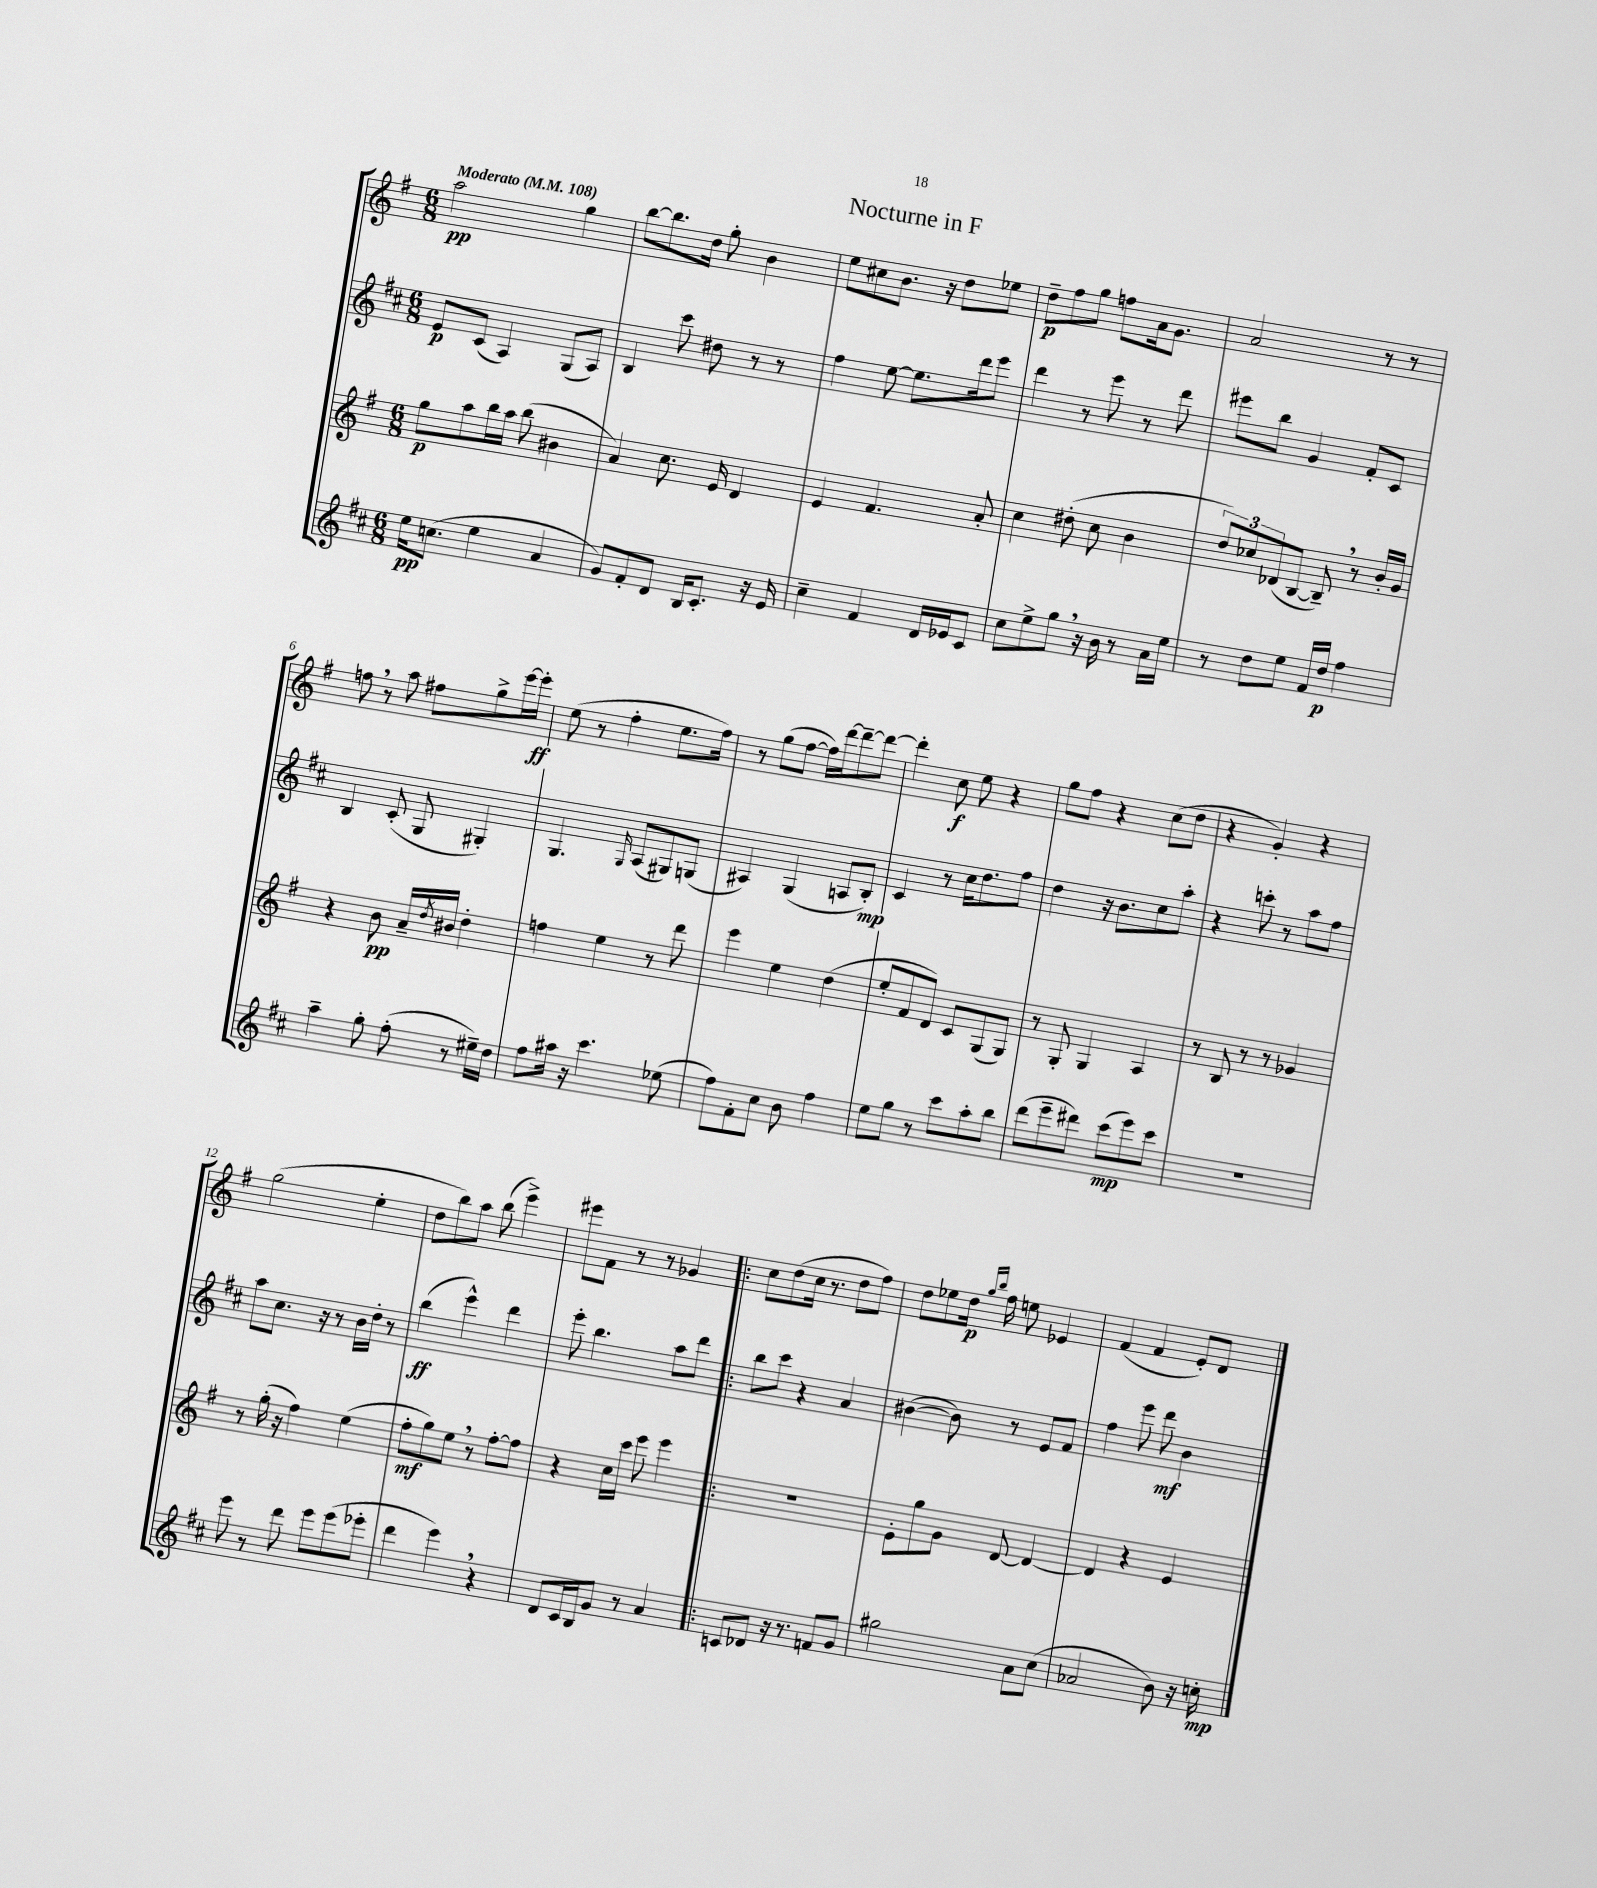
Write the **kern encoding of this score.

**kern	**kern	**kern	**kern
*staff4	*staff3	*staff2	*staff1
*clefG2	*clefG2	*clefG2	*clefG2
*k[f#c#]	*k[f#]	*k[f#c#]	*k[f#]
*M6/8	*M6/8	*M6/8	*M6/8
*MM108	*MM108	*MM108	*MM108
16ee\LK	8gg\L	8e/L	2aa\
(8.cc\J	.	.	.
.	8aa\	(8c#/J	.
4ee\	16bb\L	4A/)	.
.	16aa\JJ	.	.
.	(8bb\	.	.
4a/	4b#\	(8G/L	4gg\
.	.	8A/J)	.
=	=	=	=
8g/L)	4a/)	4B/	[8bb\L
8f#'/	.	.	8.bb\]
8d/J	8.cc\	8ccc#\	.
.	.	.	16dd\Jk
16B/LK	.	8dd#\	8gg'\
8.c#'/J	16e/	.	.
.	4d/	8r	4b\
16r	.	8r	.
16e/	.	.	.
=	=	=	=
4cc#~\	4e/	4ff#\	8ee\L
.	.	.	8cc#\
4f#/	4.f#/	[8ee\	8.b\J
.	.	8.ee\]L	.
.	.	.	16r
16d/LL	.	.	8dd\L
16e-/J	.	16ddd\k	.
8c#/J	8a'/	8eee\J	8ee-\J
=	=	=	=
8cc#\L	4cc\	4ddd\	8dd~\L
8ee^\	.	.	8ff#\
8gg\J	(8dd#'\	8r	8gg\J
16r	8cc\	8eee\	8ff\L
16b\	.	.	.
8r	4b\	8r	16a\k
.	.	.	8.g\J
16a\LL	.	8ddd\	.
16ee\JJ	.	.	.
=	=	=	=
8r	12dd/L)	8eee#\L	2a/
.	12cc-/	.	.
8dd\L	.	8bb\J	.
.	(12d-/	.	.
8ee\J	[8B/J	4g/	.
16f#/LL	8B~/])	.	.
16dd/JJ	.	.	.
4ff#\	8r	8f#'/L	8r
.	16b'/LL	8c#/J	8r
.	16g/JJ	.	.
=	=	=	=
4aa~\	4r	4B/	8ff\
.	.	.	8r
8gg'\	8b\	(8c#'/	8aa\
(8ff#'\	16a~/LL	8G/	8ff#\L
.	8qdd/	.	.
.	16b#/JJ	.	.
8r	4dd'\	4G#'/)	8gg^\
16ee#~\LL)	.	.	[16eee\L
16dd\JJ	.	.	16eee'\]JJ
=	=	=	=
8ff#\L	4ff\	4.G/	(8ee\
16aa#\Jk	.	.	8r
16r	.	.	.
4.ccc#\	4ee\	.	4ff#'\
.	.	16qqG/	.
.	.	(8A/L	.
.	8r	8G#/)	8.ee\L
(8ee-\	8ddd\	(8G/J	.
.	.	.	16ff#\Jk)
=	=	=	=
8ff#\L)	4eee\	4A#/)	8r
8f#'\	.	.	(8gg\L
8cc#\J	4ee\	(4G/	[8ff#\J
8b\	.	.	16ff#\]LL)
.	.	.	[16ddd\J
4ff#\	(4dd\	8A/L	8ddd~\_
.	.	8B'/J)	8ddd\_J
=	=	=	=
8ee\L	8ee'/L	4c#/	4ddd'\]
8gg\J	8f#/	.	.
8r	8d/J)	8r	8cc\
8ccc#\L	8c/L	16cc#\LK	8ee\
.	.	8.dd\	.
8aa'\	(8G/	.	4r
8bb\J	8G/J)	8ff#\J	.
=	=	=	=
(8ddd\L	8r	4dd\	8gg\L
8eee~\	8G'/	.	8ff#\J
8ddd#\J)	4G/	16r	4r
.	.	8.b\L	.
(8ccc#\L	.	.	.
8eee\)	4A/	8cc#\	(8cc\L
8ccc#\J	.	8aa'\J	8dd\J
=	=	=	=
2.r	8r	4r	4r
.	8B/	.	.
.	8r	8ccc'\	4g'/)
.	8r	8r	.
.	4g-/	8aa\L	4r
.	.	8ff#\J	.
=	=	=	=
8eee\	8r	8aa\L	(2gg\
8r	(16gg'\	8.cc#\J	.
.	16r	.	.
8ddd\	4ff#\)	.	.
.	.	16r	.
8eee\L	.	8r	.
(8eee\	(4ee\	16b\LL	4ee'\
.	.	16dd'\JJ	.
8eee-'\J	.	8r	.
=	=	=	=
4ddd\	8ff#'\L	(4bb\	8dd\L
.	8gg\)	.	8bb\)
4eee\)	8ee\J	4eee^^\)	8aa\J
.	8r	.	(8bb\
4r	[8ff#'\L	4ddd\	4eee^\)
.	8ff#\]J	.	.
=	=	=	=
8d/L	4r	8eee'\	8eee#\L
16c#/L	.	4.bb\	8f#\J
16B/J	.	.	.
8g/J	16cc\LL	.	8r
.	16ccc\JJ	.	.
8r	8eee\	.	8r
4a/	4eee\	8aa\L	4g-/
.	.	8ddd\J	.
=!|:	=!|:	=!|:	=!|:
8c/L	2.r	8bb\L	8cc\L
8d-/J	.	8ccc#\J	(8dd\
16r	.	4r	16cc\Jk
8.r	.	.	8.r
8f/L	.	4a/	8dd\L
8g/J	.	.	8ff#\J)
=	=	=	=
2gg#\	8e'\L	([4b#\	8dd\L
.	8gg\	.	8ee-\
.	8g\J	8b#\])	16dd\Jk
.	.	.	16qqgg/LL
.	.	.	16qqbb/JJ
.	.	.	16ff#\
.	[8d/	8r	8ee\
8a\L	4d/_	8e/L	4e-/
(8cc#\J	.	8f#/J	.
=	=	=	=
2a-/	4d/]	4ff#\	(4f#/
.	4r	8eee\	4f#/
.	.	8ddd\	.
8b\)	4e/	4b\	8e'/L)
16r	.	.	8d/J
16cc'\	.	.	.
==	==	==	==
*-	*-	*-	*-
